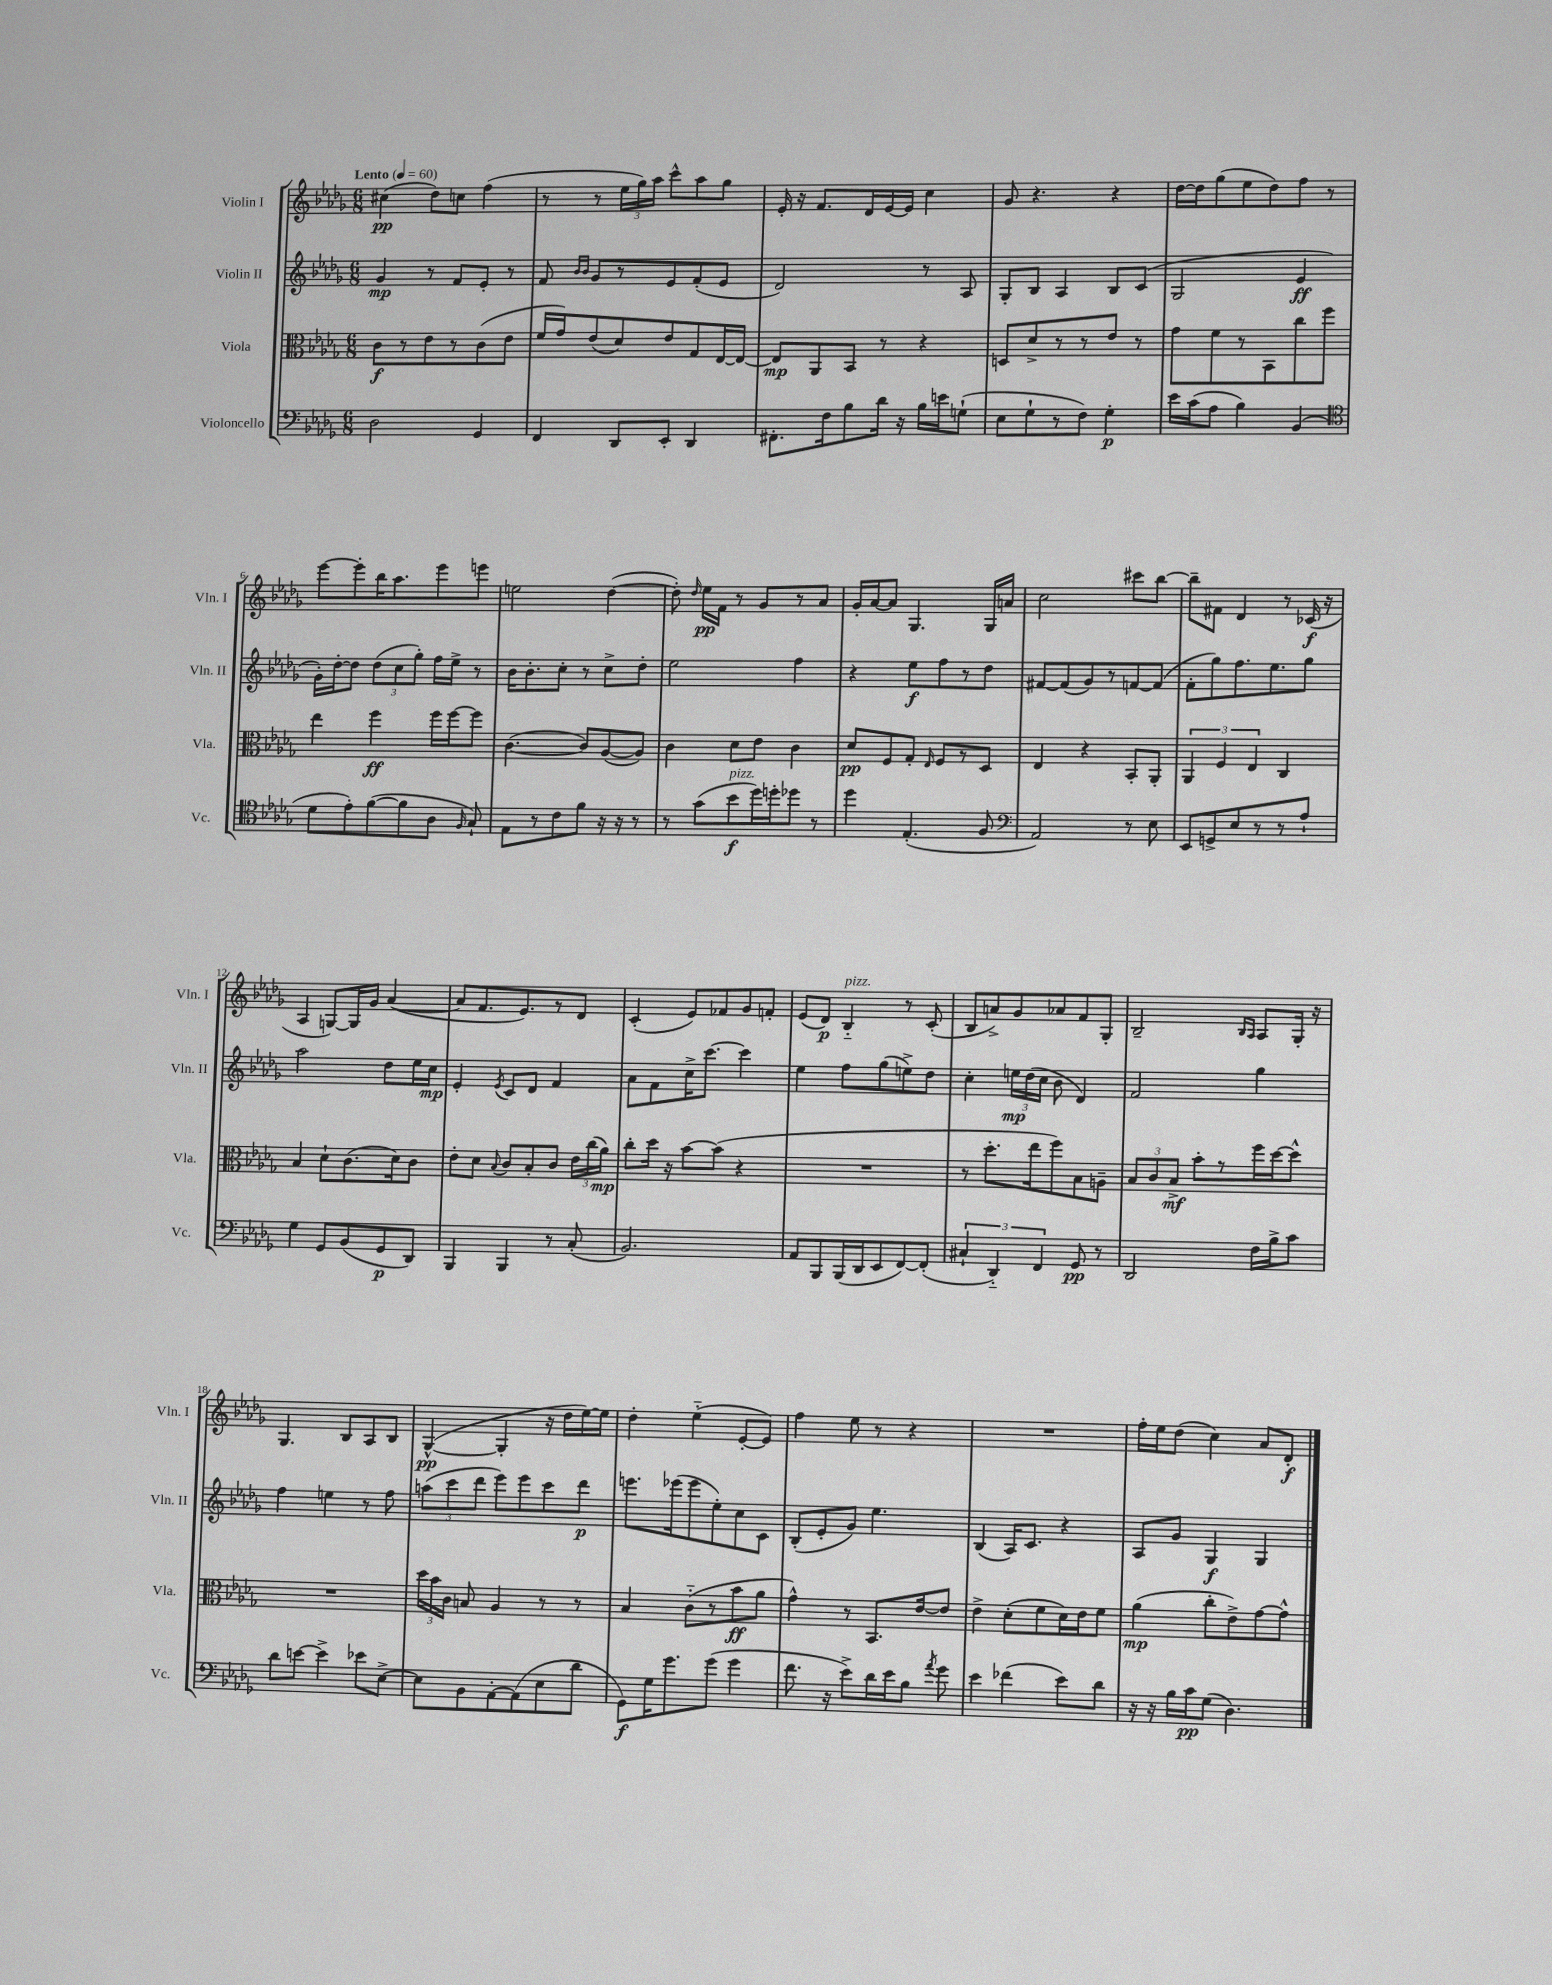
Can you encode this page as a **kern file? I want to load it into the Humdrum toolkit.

**kern	**dynam	**kern	**dynam	**kern	**dynam	**kern	**dynam
*part4	*part4	*part3	*part3	*part2	*part2	*part1	*part1
*staff4	*staff4	*staff3	*staff3	*staff2	*staff2	*staff1	*staff1
*I"Violoncello	*	*I"Viola	*	*I"Violin II	*	*I"Violin I	*
*I'Vc.	*	*I'Vla.	*	*I'Vln. II	*	*I'Vln. I	*
*clefF4	*	*clefC3	*	*clefG2	*	*clefG2	*
*k[b-e-a-d-g-]	*	*k[b-e-a-d-g-]	*	*k[b-e-a-d-g-]	*	*k[b-e-a-d-g-]	*
*M6/8	*	*M6/8	*	*M6/8	*	*M6/8	*
*MM60	*	*MM60	*	*MM60	*	*MM60	*
=1	=1	=1	=1	=1	=1	=1	=1
!	!	!	!	!	!	!LO:TX:a:B:t=Lento	!
2D-\	.	8c\L	f	4g-/	mp	(4cc#X\	pp
.	.	8r	.	.	.	.	.
.	.	8e-\	.	8r	.	8dd-\L)	.
.	.	8r	.	8f/L	.	8ccn\J	.
4GG-/	.	(8c\	.	8e-'/J	.	(4ff\	.
.	.	8e-\J	.	8r	.	.	.
=2	=2	=2	=2	=2	=2	=2	=2
4FF/	.	16f/LL	.	8f/	.	8r	.
.	.	16g-/J)	.	.	.	.	.
.	.	.	.	16qqb-/LL	.	.	.
.	.	.	.	16qqb-/JJ	.	.	.
.	.	(8e-/	.	8g-/L	.	8r	.
8DD-/L	.	8d-/)	.	8r	.	24ee-\LL	.
.	.	.	.	.	.	24gg-\)	.
.	.	.	.	.	.	24aa-\JJ	.
8EE-'/J	.	8e-/	.	8e-/	.	8ccc^^\L	.
4DD-/	.	8G-/	.	(8f'/	.	8aa-\	.
.	.	[16E-/L	.	8e-/J	.	8gg-\J	.
.	.	16E-/JJ_	.	.	.	.	.
=3	=3	=3	=3	=3	=3	=3	=3
8.FF#X'\L	.	8E-/L]	mp	2d-/)	.	16e-'/	.
.	.	.	.	.	.	16r	.
.	.	8AA-/	.	.	.	8.f/L	.
16F\k	.	.	.	.	.	.	.
8B-\	.	8BB-/J	.	.	.	.	.
.	.	.	.	.	.	16d-/L	.
16d-\Jk	.	8r	.	.	.	[16e-/	.
16r	.	.	.	.	.	16e-/JJ]	.
16B-\LL	.	4r	.	8r	.	4cc\	.
16en\J	.	.	.	.	.	.	.
(8Gn`\J	.	.	.	8A-/	.	.	.
=4	=4	=4	=4	=4	=4	=4	=4
8E-\L	.	8Dn/L	.	8G-'/L	.	8g-/	.
8G-`\	.	8d-^/	.	8B-/J	.	4.r	.
8r	.	8r	.	4A-/	.	.	.
8F\J)	.	8r	.	.	.	.	.
4G-'\	p	8e-/J	.	8B-/L	.	4r	.
.	.	8r	.	(8c/J	.	.	.
=5	=5	=5	=5	=5	=5	=5	=5
16e-\LL	.	8g-\L	.	2G-/	.	[16dd-\LL	.
(16c\J	.	.	.	.	.	16dd-\J]	.
8A-\J	.	8f\	.	.	.	(8gg-\	.
4B-\)	.	8r	.	.	.	8ee-\	.
.	.	8BB-\	.	.	.	8dd-\)	.
(4BB-/	.	8cc\	.	4e-/	ff	8ff\J	.
.	.	8ff\J	.	.	.	8r	.
!!LO:LB:g=z
=6	=6	=6	=6	=6	=6	=6	=6
*clefC4	*	*	*	*	*	*	*
8d-\L	.	4ee-\	.	16g-'\LL)	.	[8eee-\L	.
.	.	.	.	[16dd-'\J	.	.	.
8e-'\)	.	.	.	8dd-\J]	.	8eee-'\]	.
([8f\	.	4ff\	ff	(12dd-\L	.	16bb-\K	.
.	.	.	.	.	.	8.aa-\	.
.	.	.	.	12cc\	.	.	.
8f\]	.	.	.	.	.	.	.
.	.	.	.	12gg-'\J)	.	.	.
8A-\J	.	16ff\LL	.	16ff\LL	.	8eee-\	.
.	.	[16ff\J	.	16ee-^\JJ	.	.	.
16qqF/	.	.	.	.	.	.	.
8G-`/)	.	8ff\J]	.	8r	.	8eeen\J	.
=7	=7	=7	=7	=7	=7	=7	=7
8E-\L	.	([4.c\	.	16b-\KL	.	2een\	.
.	.	.	.	8.b-'\	.	.	.
8r	.	.	.	.	.	.	.
8c\	.	.	.	8cc'\J	.	.	.
8f\J	.	8c/L])	.	8r	.	.	.
16r	.	([8A-/	.	8cc^\L	.	([4dd-\	.
16r	.	.	.	.	.	.	.
8r	.	8A-/J])	.	8dd-'\J	.	.	.
=8	=8	=8	=8	=8	=8	=8	=8
8r	.	4c\	.	2ee-\	.	8dd-'\])	.
.	.	.	.	.	.	16qqdd-/	.
(8g-\L	.	.	.	.	.	16ee-\LL	pp
.	.	.	.	.	.	16f\JJ	.
!LO:TX:a:i:t=pizz.	!	!	!	!	!	!	!
8b-\	f	8d-\L	.	.	.	8r	.
16dd-\L)	.	8e-\J	.	.	.	8g-/L	.
16ddn'\J	.	.	.	.	.	.	.
8dd-X\J	.	4c\	.	4ff\	.	8r	.
8r	.	.	.	.	.	8a-/J	.
=9	=9	=9	=9	=9	=9	=9	=9
4dd-\	.	8d-/L	pp	4r	.	16g-'/LL	.
.	.	.	.	.	.	[16a-/J	.
.	.	8F/	.	.	.	8a-/J]	.
(4.E-'/	.	8G-'/J	.	8ee-\L	f	4.G-/	.
.	.	16qqE-/	.	.	.	.	.
.	.	8F/L	.	8ff\	.	.	.
.	.	8r	.	8r	.	.	.
8F/	.	8D-/J	.	8dd-\J	.	16G-/LL	.
.	.	.	.	.	.	16an/JJ	.
=10	=10	=10	=10	=10	=10	=10	=10
*clefF4	*	*	*	*	*	*	*
2AA-/)	.	4E-/	.	[8f#X/L	.	2cc\	.
.	.	.	.	(8f#/]	.	.	.
.	.	4r	.	8g-/)	.	.	.
.	.	.	.	8r	.	.	.
8r	.	8BB-'/L	.	[8fn/	.	8ccc#X\L	.
8E-\	.	8AA-'/J	.	(8f/J]	.	[8bb-\J	.
=11	=11	=11	=11	=11	=11	=11	=11
8EE-/L	.	6AA-/	.	8f'\L	.	8bb-~\L]	.
8GGn^/	.	.	.	8gg-\)	.	8f#X\J	.
.	.	6F/	.	.	.	.	.
8E-/	.	.	.	8.ff\	.	4d-/	.
.	.	6E-/	.	.	.	.	.
8r	.	.	.	.	.	.	.
.	.	.	.	8.ee-\	.	.	.
8r	.	4C/	.	.	.	8r	.
8A-`/J	.	.	.	8gg-\J	.	(16c-X/	f
.	.	.	.	.	.	16r	.
!!LO:LB:g=z
=12	=12	=12	=12	=12	=12	=12	=12
4G-\	.	4B-/	.	2aa-\	.	4A-/	.
8GG-/L	.	8d-`\L	.	.	.	[8Gn/L)	.
(8BB-/	.	(8.c\	.	.	.	16G/L]	.
.	.	.	.	.	.	16g-/JJ	.
8GG-/	p	.	.	8dd-\L	.	([4a-/	.
.	.	16d-\k)	.	.	.	.	.
8DD-/J)	.	8c\J	.	16ee-\L	.	.	.
.	.	.	.	16cc\JJ	mp	.	.
=13	=13	=13	=13	=13	=13	=13	=13
4BBB-/	.	8e-'\L	.	4e-'/	.	8a-/L]	.
.	.	8d-\J	.	.	.	8.f/	.
.	.	8qqB-/	.	8qe-/	.	.	.
4BBB-/	.	8c/L	.	8c/L	.	.	.
.	.	.	.	.	.	8.e-/)	.
.	.	8B-'/	.	8d-/J	.	.	.
8r	.	8c/J	.	4f/	.	8r	.
(8C'/	.	24e-\LL	.	.	.	8d-/J	.
.	.	(24cc\	.	.	.	.	.
.	.	24a-\JJ)	mp	.	.	.	.
=14	=14	=14	=14	=14	=14	=14	=14
2.BB-/)	.	8cc'\L	.	8a-\L	.	(4c'/	.
.	.	16dd-\Jk	.	8f\	.	.	.
.	.	16r	.	.	.	.	.
.	.	[8b-\L	.	16cc^\K	.	8e-/L)	.
.	.	.	.	[8.ccc\J	.	.	.
.	.	(8b-\J]	.	.	.	8f-X/	.
.	.	4r	.	4ccc\]	.	8g-/	.
.	.	.	.	.	.	8fn'/J	.
=15	=15	=15	=15	=15	=15	=15	=15
8AA-/L	.	2.r	.	4ee-\	.	(8e-/L	.
8BBB-/	.	.	.	.	.	8d-/J)	p
!	!	!	!	!	!	!LO:TX:a:i:t=pizz.	!
(16BBB-/L	.	.	.	8ff\L	.	4B-/	.
16DD-/J	.	.	.	.	.	.	.
8EE-/	.	.	.	(8gg-\	.	.	.
[8FF/)	.	.	.	8een^\)	.	8r	.
(8FF'/J]	.	.	.	8dd-\J	.	(8c'/	.
=16	=16	=16	=16	=16	=16	=16	=16
6C#X`/	.	8r	.	4cc'\	.	8B-/L	.
.	.	8.dd-'\L	.	.	.	8an^/)	.
6DD-/)	.	.	.	.	.	.	.
.	.	.	.	24een\LL	mp	8g-/	.
.	.	.	.	(24dd-\	.	.	.
.	.	16ee-\k	.	.	.	.	.
6FF/	.	.	.	24cc\JJ	.	.	.
.	.	8ff\)	.	8b-\	.	8a-X/	.
8GG-/	pp	8B-\	.	4d-/)	.	8f/	.
8r	.	8An~\J	.	.	.	8G-'/J	.
=17	=17	=17	=17	=17	=17	=17	=17
2DD-/	.	12B-/L	.	2f/	.	2B-~/	.
.	.	12c/	.	.	.	.	.
.	.	12B-^/J	mf	.	.	.	.
.	.	8b-'\L	.	.	.	.	.
.	.	8r	.	.	.	.	.
.	.	.	.	.	.	16qqB-/LL	.
.	.	.	.	.	.	16qqA-/JJ	.
16F\LL	.	16ff\L	.	4gg-\	.	8A-/L	.
16B-^\J	.	[16dd-\J	.	.	.	.	.
8c\J	.	8dd-^^\J]	.	.	.	16G-'/Jk	.
.	.	.	.	.	.	16r	.
!!LO:LB:g=z
=18	=18	=18	=18	=18	=18	=18	=18
8d-\L	.	2.r	.	4ff\	.	4.G-/	.
[8en\J	.	.	.	.	.	.	.
4e^\]	.	.	.	4een\	.	.	.
.	.	.	.	.	.	8B-/L	.
8e-X\L	.	.	.	8r	.	8A-/	.
[8E-^\J	.	.	.	8ff\	.	8B-/J	.
=19	=19	=19	=19	=19	=19	=19	=19
8E-\L]	.	24dd-\LL	.	(12aan\L	.	([4G-^^/	pp
.	.	24b-\	.	.	.	.	.
.	.	24c\JJ	.	12ccc\	.	.	.
8BB-\	.	8Bn/	.	.	.	.	.
.	.	.	.	12ddd-\J	.	.	.
[8AA-'\	.	4A-/	.	8eee-\L)	.	4G-'/]	.
(8AA-\]	.	.	.	8eee-\	.	.	.
8E-\	.	8r	.	8ccc\	.	16r	.
.	.	.	.	.	.	16dd-\LL	.
8d-\J	.	8r	.	8ddd-\J	p	[16ee-\)	.
.	.	.	.	.	.	16ee-\JJ]	.
=20	=20	=20	=20	=20	=20	=20	=20
8GG-\L)	f	4B-/	.	8.eeen\L	.	4dd-'\	.
16G-\K	.	.	.	.	.	.	.
8.g-\	.	.	.	(16eee-X\k	.	.	.
.	.	(8c\L	.	8eee-\	.	(4ee-\	.
(8g-\J	.	8r	.	8ee-'\)	.	.	.
4g-\	.	8b-\	ff	8cc\	.	[8e-'/L	.
.	.	8a-\J	.	8c\J	.	8e-/J])	.
=21	=21	=21	=21	=21	=21	=21	=21
8.f\	.	4g-^^\)	.	(8B-'/L	.	4ff\	.
.	.	.	.	8e-'/	.	.	.
16r	.	.	.	.	.	.	.
8e-^\L)	.	8r	.	8g-/J)	.	8ee-\	.
16d-\L	.	8.BB-/L	.	4.ee-\	.	8r	.
16e-\J	.	.	.	.	.	.	.
8B-\J	.	.	.	.	.	4r	.
.	.	[16e-/k	.	.	.	.	.
8qa-/	.	.	.	.	.	.	.
8g-\	.	8e-/J]	.	.	.	.	.
=22	=22	=22	=22	=22	=22	=22	=22
4e-\	.	4e-^\	.	(4B-/	.	2.r	.
(4f-X\	.	(8d-'\L	.	16A-/KL)	.	.	.
.	.	.	.	8.c/J	.	.	.
.	.	8f\	.	.	.	.	.
8e-\L)	.	16d-\L)	.	4r	.	.	.
.	.	16e-\J	.	.	.	.	.
8d-\J	.	8f\J	.	.	.	.	.
=23	=23	=23	=23	=23	=23	=23	=23
16r	.	(4a-\	mp	8A-/L	.	16ff'\LL	.
16r	.	.	.	.	.	16ee-\J	.
16B-\LL	.	.	.	8g-/J	.	(8dd-\J	.
16c\J	pp	.	.	.	.	.	.
(8G-\J	.	8cc'\L	.	4G-/	f	4cc\)	.
4.D-\)	.	8e-^\)	.	.	.	.	.
.	.	[8g-\	.	4G-/	.	8a-/L	.
.	.	8g-^^\J]	.	.	.	8d-'/J	f
==	==	==	==	==	==	==	==
*-	*-	*-	*-	*-	*-	*-	*-
